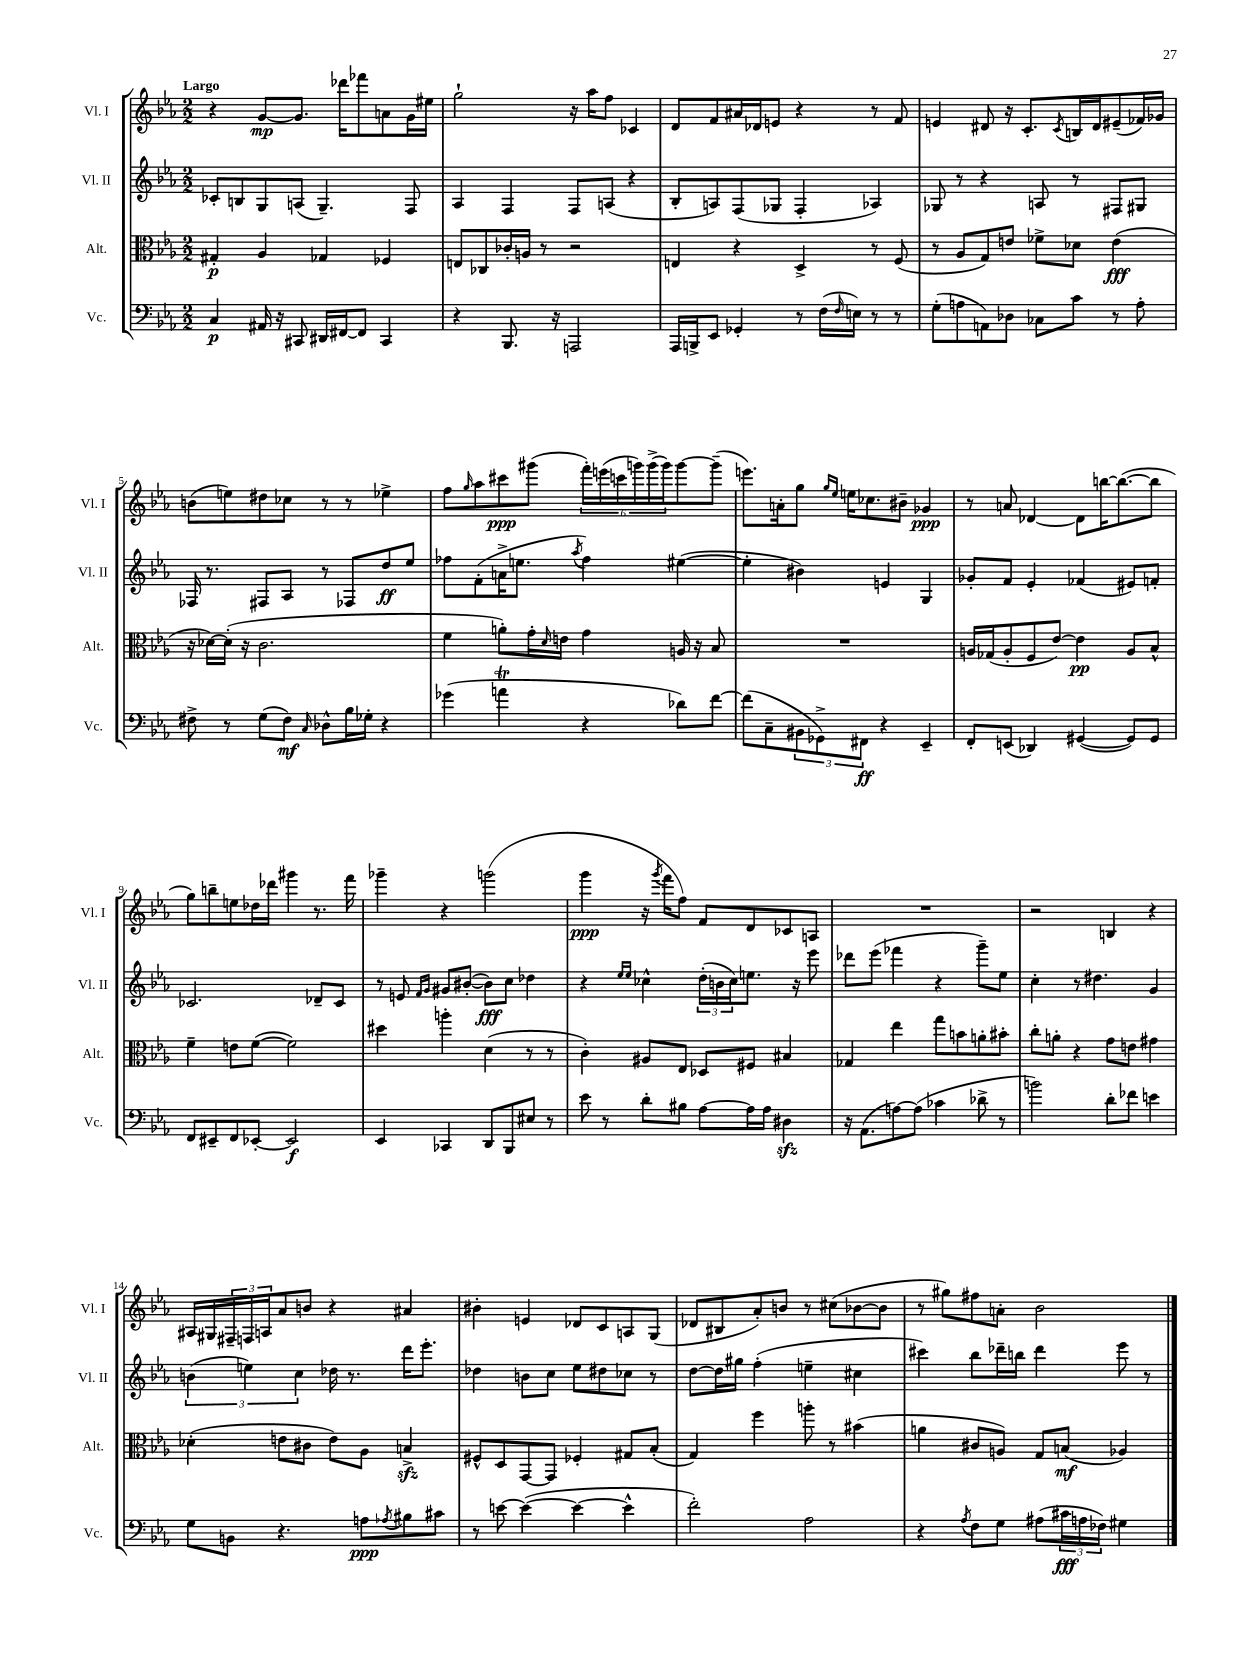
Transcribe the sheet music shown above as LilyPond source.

<<
\new StaffGroup <<
\new Staff = "s0" \with { instrumentName = "Vl. I" shortInstrumentName = "Vl. I" } {
    \clef treble \key ees \major \numericTimeSignature \time 2/2 \tempo "Largo"
    r4 g'8~\mp g'8. des'''16 fes'''8 a'8 g'16 eis''16 |
    g''2-! r16 aes''16 f''8 ces'4 |
    d'8 f'8 ais'16 des'16 e'8 r4 r8 f'8 |
    e'4 dis'8 r16 c'8.-. \acciaccatura { c'8 } b16 dis'16 eis'8--( fes'16) ges'16 |
    b'8( e''8) dis''8 ces''8 r8 r8 ees''4-> |
    f''8 \grace { g''16 } aes''8 cis'''8\ppp gis'''8( \tuplet 6/4 { f'''16-.) e'''16( c'''16 g'''16) g'''16->( g'''16) } g'''8~ g'''8--( |
    e'''8.) a'16-. g''8 \grace { g''16 ees''16 } e''16 ces''8. bis'8-- ges'4\ppp |
    r8 a'8 des'4~ des'8 b''16~ b''8.~( b''8 |
    g''8) b''8-- e''8 des''16 des'''16 gis'''4 r8. f'''16 |
    ges'''4-- r4 g'''2( |
    g'''4\ppp r16 \acciaccatura { g'''8 } f'''16 f''8) f'8 d'8 ces'8 a8 |
    R1 |
    r2 b4 r4 |
    ais16 gis16 \tuplet 3/2 { fis16-- f16 a16 } aes'8 b'8 r4 ais'4 |
    bis'4-. e'4 des'8 c'8 a8 g8( |
    des'8 bis8 aes'8-.) b'8 r8 cis''8( bes'8~ bes'8 |
    r8 gis''8) fis''8 a'8-. bes'2 \bar "|." |
}
\new Staff = "s1" \with { instrumentName = "Vl. II" shortInstrumentName = "Vl. II" } {
    \clef treble \key ees \major \numericTimeSignature \time 2/2
    ces'8-. b8 g8 a8( g4.--) f8 |
    aes4 f4 f8 a8( r4 |
    bes8-. a8) f8( ges8 f4-. aes4) |
    ges8 r8 r4 a8 r8 fis8 gis8 |
    fes16 r8. fis8 aes8 r8 fes8 d''8\ff ees''8 |
    fes''8 f'8-.( a'16-> e''8. \acciaccatura { aes''8 } fes''4) eis''4~( |
    eis''4-. bis'4) e'4 g4 |
    ges'8-. f'8 ees'4-. fes'4( eis'8) f'8-. |
    ces'2. des'8-- ces'8 |
    r8 e'8 \grace { f'16 g'16 } gis'8 bis'8~-.( bis'8\fff) c''8 des''4 |
    r4 \grace { ees''16 ees''16 } ces''4-^ \tuplet 3/2 { d''16-.( b'16 ces''16) } e''8. r16 ees'''8 |
    des'''8 ees'''8( fes'''4 r4 g'''8--) ees''8 |
    c''4-. r8 dis''4. g'4 |
    \tuplet 3/2 { b'4( e''4) c''4 } des''16 r8. d'''16 ees'''8.-. |
    des''4 b'8 c''8 ees''8 dis''8 ces''8 r8 |
    d''8~ d''16 gis''16 f''4-.( e''4-- cis''4 |
    cis'''4) bes''8 des'''16-- b''16 des'''4 ees'''8 r8 \bar "|." |
}
\new Staff = "s2" \with { instrumentName = "Alt." shortInstrumentName = "Alt." } {
    \clef alto \key ees \major \numericTimeSignature \time 2/2
    gis4-.\p aes4 ges4 fes4 |
    e8 ces8 ces'16-. a16 r8 r2 |
    e4 r4 d4-> r8 f8( |
    r8 aes8 g8) e'8 fes'8-> des'8 e'4\fff( |
    r16 des'16~) des'16-.( r16 c'2. |
    f'4 a'8-.) g'16-. \grace { d'16 } e'16 g'4 a16 r16 bes8 |
    R1 |
    a16 ges16( a8-. f8 ees'8~) ees'4\pp a8 bes8-^ |
    f'4-- e'8 f'8~( f'2) |
    dis''4 a''4-. d'4( r8 r8 |
    c'4-.) ais8 ees8 des8 fis8 bis4 |
    ges4 ees''4 g''8 b'8 a'8-. bis'8-. |
    c''8-. a'8-. r4 g'8 e'8 gis'4 |
    des'4-.( e'8 cis'8 e'8) aes8 b4->\sfz |
    fis8-^ d8 g,8~ g,8 fes4-. gis8 bes8-.( |
    g4) f''4 a''8-. r8 bis'4( |
    a'4 cis'8 a8) g8 b8\mf( aes4) \bar "|." |
}
\new Staff = "s3" \with { instrumentName = "Vc." shortInstrumentName = "Vc." } {
    \clef bass \key ees \major \numericTimeSignature \time 2/2
    c4\p ais,16 r16 cis,8 dis,16 fis,16~ fis,8 cis,4 |
    r4 bes,,8. r16 a,,2 |
    aes,,16 b,,16-> ees,8 ges,4-. r8 f16( \grace { f16 } e16) r8 r8 |
    g8-.( a8 a,8) des8 ces8 c'8 r8 a8-. |
    fis8-> r8 g8( fis8\mf) \grace { c16 } des8-^ bes16 ges16-. r4 |
    ges'4( a'4\trill r4 des'8) f'8~ |
    f'8( c8-- \tuplet 3/2 { bis,8 ges,8->) fis,8\ff } r4 ees,4-- |
    f,8-. e,8( des,4) gis,4~( gis,8) gis,8 |
    f,8 eis,8-- f,8 ees,8~-. ees,2\f |
    ees,4 ces,4 d,8 bes,,8 eis8 r8 |
    ees'8 r8 d'8-. bis8 aes8~ aes16 aes16 dis4\sfz |
    r16 aes,8.( a8~) a8( ces'4 des'8-> r8 |
    b'2) d'8-. fes'8 e'4 |
    g8 b,8 r4. a8\ppp \acciaccatura { aes8 } bis8 cis'8 |
    r8 e'8~ e'4~( e'4~ e'4-^ |
    f'2-.) aes2 |
    r4 \acciaccatura { aes8 } f8 g8 ais8( \tuplet 3/2 { cis'16\fff a16 fes16) } gis4 \bar "|." |
}
>>
>>
